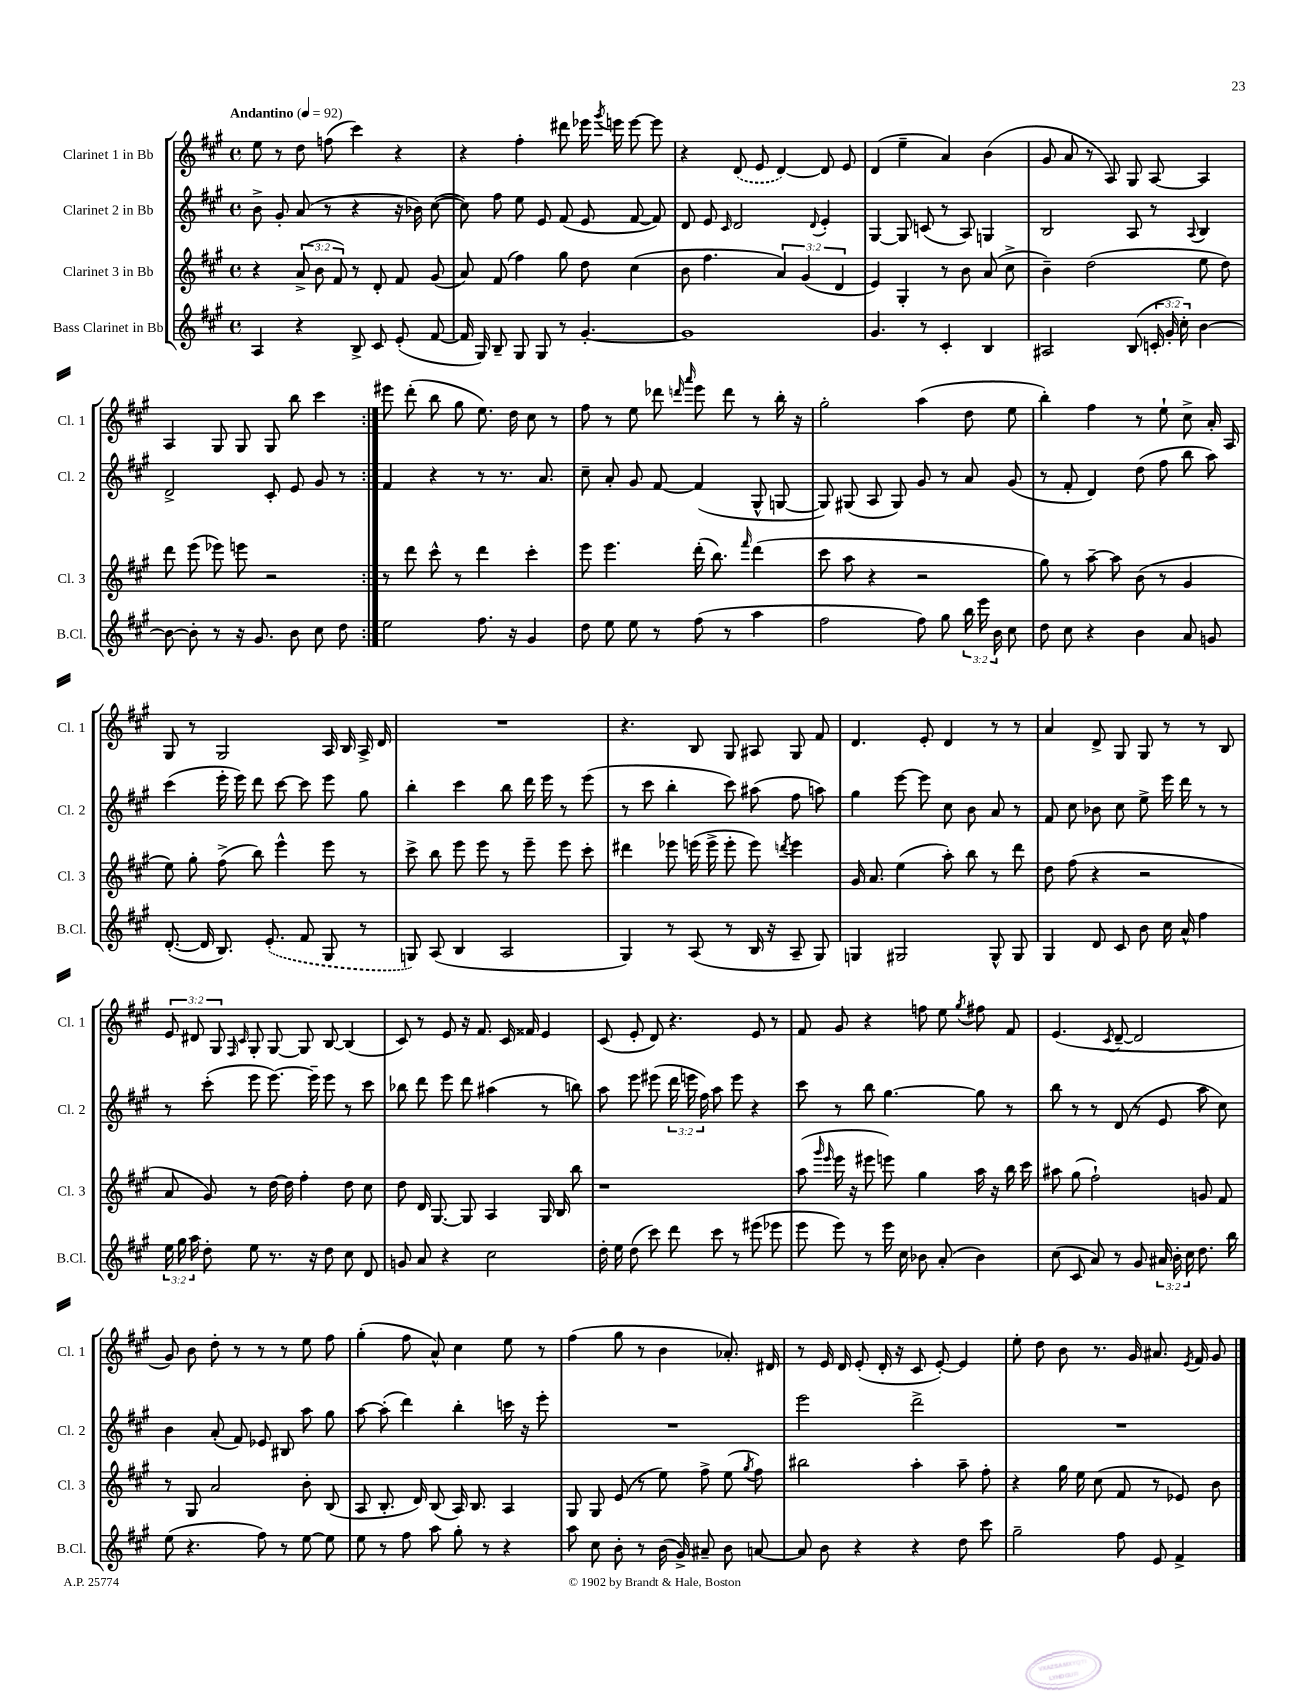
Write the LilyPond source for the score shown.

<<
\new StaffGroup <<
\new Staff = "s0" \with { instrumentName = "Clarinet 1 in Bb" shortInstrumentName = "Cl. 1" } {
    \clef treble \key a \major \defaultTimeSignature \time 4/4 \override Staff.TupletNumber.text = #tuplet-number::calc-fraction-text \tempo "Andantino" 4 = 92
    \autoBeamOff \repeat volta 2 { e''8 r8 d''8 f''8( cis'''4) r4 |
    r4 fis''4-. dis'''8 ees'''16 \acciaccatura { gis'''8 } e'''16 e'''8~ e'''8 |
    r4 \once \slurDashed d'8( e'8 d'4~) d'8 e'8 |
    d'4( e''4-- a'4) b'4( |
    gis'8 a'8 r8 a8) gis8 a8~ a4 |
    a4 gis8 gis8 gis8 b''8 cis'''4 | }
    eis'''8 d'''8-.( b''8 gis''8 e''8.) d''16 cis''8 r8 |
    fis''8 r8 e''8 des'''8 \grace { d'''16 a'''16 } e'''8 d'''8 r8 b''16-. r16 |
    gis''2-. a''4( d''8 e''8 |
    b''4-.) fis''4 r8 e''8-! cis''8-> a'16-. a16 |
    gis8 r8 gis2 a16 b16 a16-> d'16 |
    R1 |
    r4. b8 gis8 ais8 gis8 fis'8 |
    d'4. e'8-. d'4 r8 r8 |
    a'4 d'8-> gis8 gis8 r8 r8 b8 |
    \tuplet 3/2 { e'8 dis'8 gis8 } \grace { fis16 cis'16 } gis8-. gis8~ gis8 b8~ b4( |
    cis'8) r8 e'8 r16 fis'8. cis'16 fisis'16 e'4 |
    cis'8( e'8-. d'8) r4. e'8 r8 |
    fis'8 gis'8 r4 f''8 e''8 \acciaccatura { gis''8 } fis''8 fis'8 |
    e'4.( \acciaccatura { cis'8 } d'8~-- d'2 |
    gis'8) b'8 d''8-. r8 r8 r8 e''8 fis''8 |
    gis''4-.( fis''8 a'8-^) cis''4 e''8 r8 |
    fis''4( gis''8 r8 b'4 aes'8.-.) dis'16 |
    r8 e'16 d'16 e'8-.( d'16-. r16 cis'8 e'8~-.) e'4 |
    e''8-. d''8 b'8 r8. gis'16 ais'8. \acciaccatura { e'8 } fis'16 gis'8 \bar "|." |
}
\new Staff = "s1" \with { instrumentName = "Clarinet 2 in Bb" shortInstrumentName = "Cl. 2" } {
    \clef treble \key a \major \defaultTimeSignature \time 4/4 \override Staff.TupletNumber.text = #tuplet-number::calc-fraction-text
    \autoBeamOff \repeat volta 2 { b'8-> gis'8-. a'8( r8 r4 r16 bes'16) cis''8~( |
    cis''8) fis''8 e''8 e'8 fis'8( e'8 fis'8~ fis'8) |
    d'8 e'8 \grace { cis'16 } d'2 \appoggiatura { d'8 } e'4-. |
    gis4~ gis8 c'8( r8 a8) g4 |
    b2 a8 r8 \appoggiatura { a8 } b4 |
    d'2-> cis'8-. e'8 gis'8 r8 | }
    fis'4 r4 r8 r8. a'8. |
    cis''8-- a'8-. gis'8 fis'8~ fis'4( gis8-^ g8~ |
    g8) gis8( a8 gis8) gis'8 r8 a'8 gis'8( |
    r8 fis'8-. d'4) d''8( fis''8 b''8 a''8) |
    cis'''4( e'''16-. e'''16) d'''8 cis'''8~ cis'''8 e'''8 gis''8 |
    b''4-. cis'''4 b''8 d'''16 e'''16 r8 e'''8( |
    r8 cis'''8 b''4-. cis'''8) ais''8( fis''8 a''8) |
    gis''4 e'''8~ e'''8 cis''8 b'8 a'8 r8 |
    fis'8 cis''8 bes'8 cis''8 e''8-> e'''16 d'''16 r8 r8 |
    r8 cis'''8-.( e'''8 e'''8.~) e'''16-- e'''8 r8 cis'''8 |
    bes''8 d'''8 e'''8 d'''8 ais''4( r8 b''8) |
    a''8 e'''8 eis'''8( \tuplet 3/2 { d'''16 e'''16 fis''16) } a''8 e'''8 r4 |
    cis'''8 r8 b''8 gis''4.~ gis''8 r8 |
    b''8 r8 r8 d'8( r8 e'8 a''8 cis''8) |
    b'4 a'8-.( fis'8) ees'8 bis8 a''8 gis''8 |
    a''8~ a''8-.( d'''4) b''4-. c'''16 r16 e'''8-. |
    R1 |
    e'''2 d'''2-> |
    R1 \bar "|." |
}
\new Staff = "s2" \with { instrumentName = "Clarinet 3 in Bb" shortInstrumentName = "Cl. 3" } {
    \clef treble \key a \major \defaultTimeSignature \time 4/4 \override Staff.TupletNumber.text = #tuplet-number::calc-fraction-text
    \autoBeamOff \repeat volta 2 { r4 \tuplet 3/2 { a'8->( b'8 fis'8) } r8 d'8-. fis'8 gis'8( |
    a'8) fis'8( fis''4) gis''8 d''8 cis''4( |
    b'8 fis''4. \tuplet 3/2 { a'4) gis'4( d'4 } |
    e'4) gis4-. r8 b'8 a'8( cis''8-> |
    b'4--) d''2( e''8 d''8) |
    d'''8 e'''8( ees'''8) e'''8 r2 | }
    r8 d'''8 cis'''8-^ r8 d'''4 cis'''4-. |
    e'''8 e'''4. d'''16-.( b''8.) \grace { fis'''16 } d'''4( |
    cis'''8 a''8 r4 r2 |
    gis''8) r8 a''8~-- a''8 b'8( r8 gis'4 |
    e''8) gis''8-. fis''8->( b''8) e'''4-^ e'''8 r8 |
    cis'''8-> b''8 e'''8 e'''8 r8 e'''8-- e'''8 cis'''8-. |
    dis'''4 ees'''8 e'''16( e'''16-> e'''8-. e'''8) \acciaccatura { d'''8 } e'''4 |
    gis'16 a'8. e''4( a''8-.) b''8 r8 d'''8 |
    d''8 fis''8( r4 r2 |
    a'8 gis'8) r8 d''16~ d''16 fis''4-. d''8 cis''8 |
    d''8 d'16 gis8.~ gis8 a4 gis16 b16 b''8 |
    r1 |
    a''8( \grace { gis'''16 e'''16 } e'''16 r16 eis'''8 e'''8) gis''4 a''16 r16 b''16 cis'''16 |
    ais''8 gis''8( fis''2-!) g'8 fis'8 |
    r8 gis8 a'2 b'8-. b8( |
    a8 b8.-. d'16) b8( a16) b8. a4 |
    gis8 gis8 e'8( r8 e''8) fis''8-> e''8( \acciaccatura { gis''8 } fis''8) |
    bis''2 a''4-. a''8-- fis''8-. |
    r4 gis''16 e''16 cis''8( fis'8 r8 ees'8) b'8 \bar "|." |
}
\new Staff = "s3" \with { instrumentName = "Bass Clarinet in Bb" shortInstrumentName = "B.Cl." } {
    \clef treble \key a \major \defaultTimeSignature \time 4/4 \override Staff.TupletNumber.text = #tuplet-number::calc-fraction-text
    \autoBeamOff \repeat volta 2 { a4 r4 b8-> cis'8 e'8-.( fis'8~ |
    fis'16 gis16) b8-- gis8 gis8 r8 gis'4.~-. |
    gis'1 |
    gis'4. r8 cis'4-. b4 |
    ais2 b8( \tuplet 3/2 { c'16-. gis'16-. cis''16-.) } b'4~ |
    b'8~ b'8-. r8 r16 gis'8. b'8 cis''8 d''8 | }
    e''2 fis''8. r16 gis'4 |
    d''8 e''8 e''8 r8 fis''8( r8 a''4 |
    fis''2 fis''8) gis''8 \tuplet 3/2 { b''16 e'''16 b'16 } cis''8 |
    d''8 cis''8 r4 b'4 a'8 g'8 |
    d'8.~-.( d'16 b8.) \once \slurDashed e'8.-.( fis'8 gis8 r8 |
    g8) a8( b4 a2 |
    gis4) r8 a8( r8 b16 r16 a8-- gis8) |
    g4 gis2 gis8-^ gis8 |
    gis4 d'8 cis'8 b'8 cis''16 a'16-^ fis''4 |
    \tuplet 3/2 { e''16 gis''16 a''16 } d''8-. e''8 r8. r16 d''8 cis''8 d'8 |
    g'8 a'8 r4 cis''2 |
    d''16-. e''16 d''8( cis'''8) d'''8 cis'''8 r8 eis'''8( ees'''8 |
    e'''8 e'''8) r8 e'''16 cis''16 bes'8 a'8-.( bes'4) |
    cis''8( cis'8 a'8) r8 gis'8 \tuplet 3/2 { ais'16 b'16-. cis''16 } d''8. b''16 |
    e''8( r4. fis''8) r8 e''8~ e''8 |
    e''8 r8 fis''8 a''8 gis''8-. r8 r4 |
    a''8 cis''8 b'8-. r8 b'16( gis'16->) ais'8-- b'8 a'8~ |
    a'8 b'8 r4 r4 d''8 cis'''8 |
    gis''2-- fis''8 e'8 fis'4-> \bar "|." |
}
>>
>>
\layout { \context { \Score \remove "Bar_number_engraver" } }
